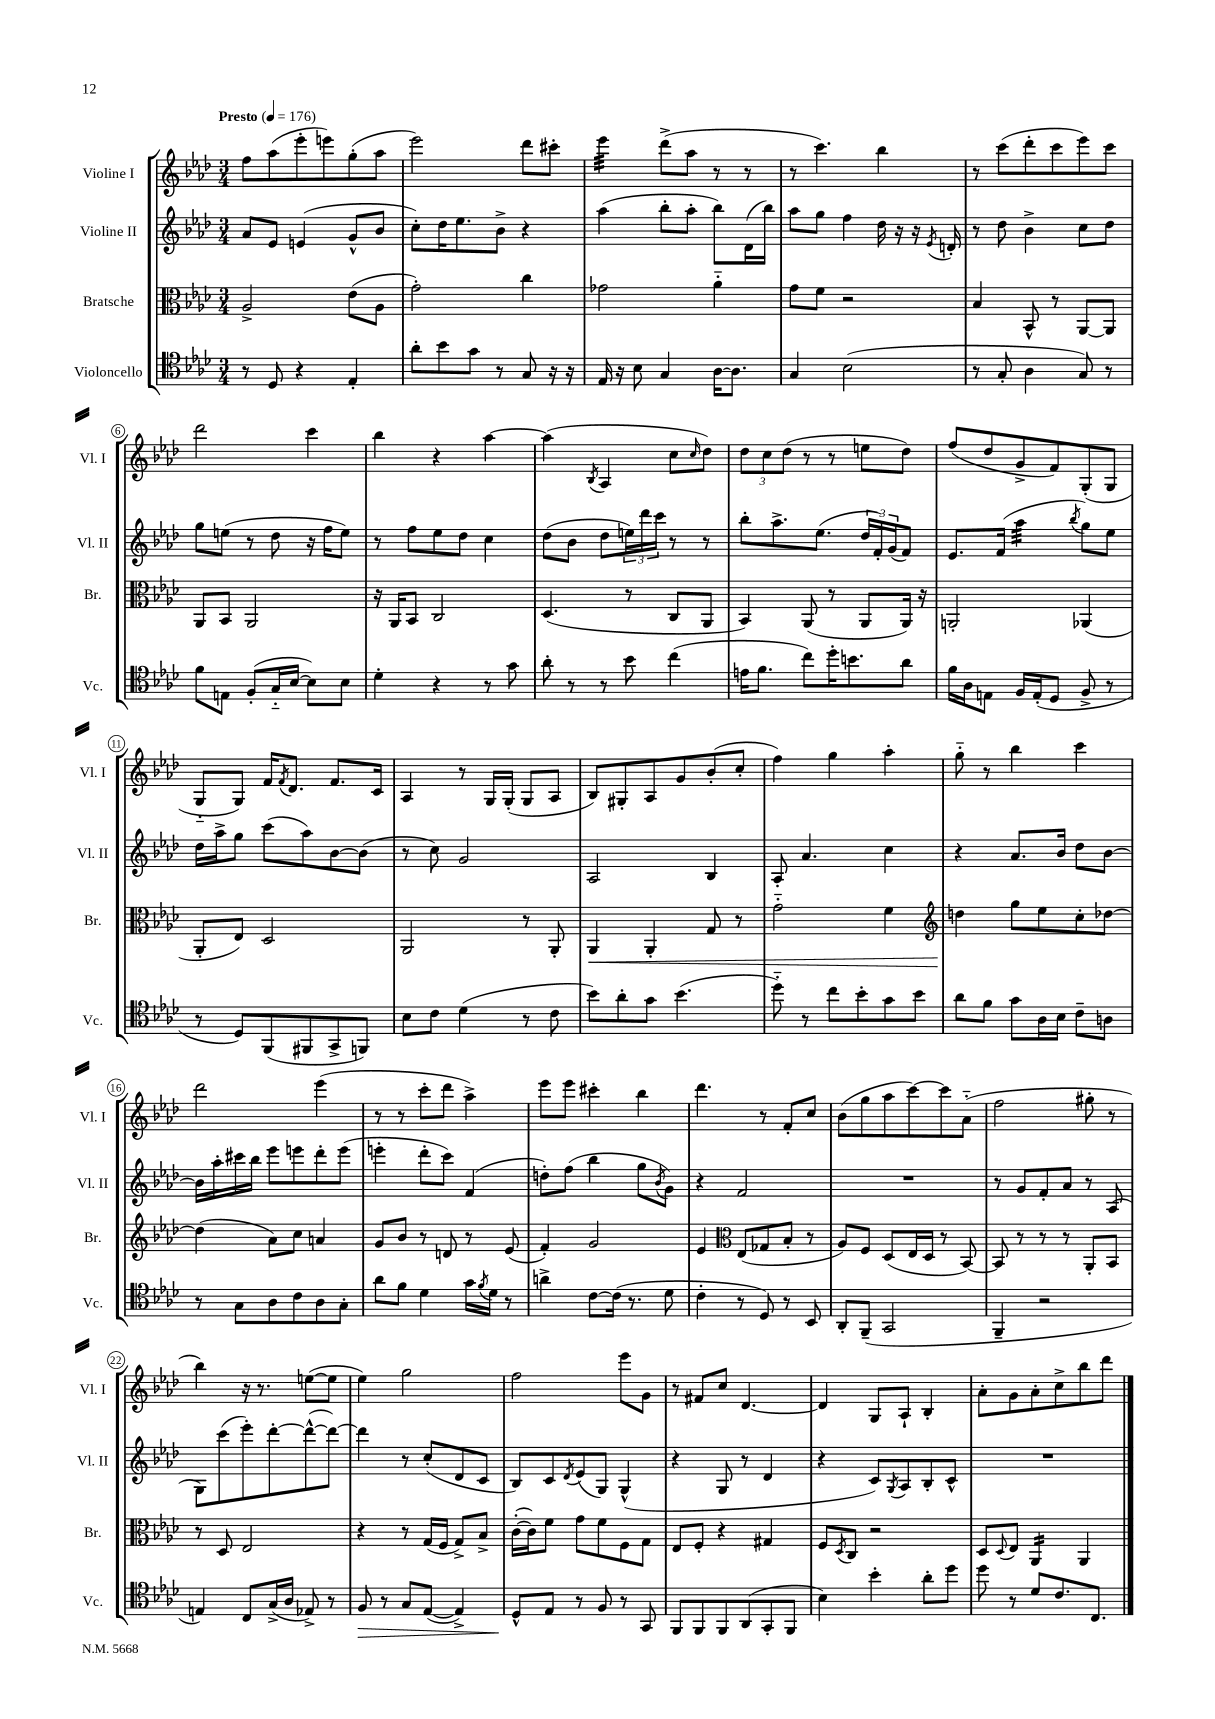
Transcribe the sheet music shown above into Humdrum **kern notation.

**kern	**kern	**kern	**kern
*staff4	*staff3	*staff2	*staff1
*clefC4	*clefC3	*clefG2	*clefG2
*k[b-e-a-d-]	*k[b-e-a-d-]	*k[b-e-a-d-]	*k[b-e-a-d-]
*M3/4	*M3/4	*M3/4	*M3/4
*MM176	*MM176	*MM176	*MM176
8r	2A-^	8a-	8ff
8D-	.	8e-	(8aa-
4r	.	(4e	8eee-'
.	.	.	8eee)
4E-'	(8e-	8g^^	(8gg'
.	8A-	8b-	8aa-
=	=	=	=
8a-'	2g')	8cc')	2eee-)
8b-	.	16dd-	.
.	.	8.ee-	.
8g	.	.	.
8r	.	8b-^	.
8G	4cc	4r	8ddd-
16r	.	.	8ccc#'
16r	.	.	.
=	=	=	=
16E-	2g-	(4aa-	4eee-
16r	.	.	.
8B-	.	.	.
4G	.	8bb-'	(8ddd-^
.	.	8aa-'	8aa-
[16A-	4a-'~	8bb-)	8r
8.A-]	.	.	.
.	.	(16d-	8r
.	.	16bb-)	.
=	=	=	=
4G	8g	8aa-	8r
.	8f	8gg	4.ccc)
(2B-	2r	4ff	.
.	.	16dd-	4bb-
.	.	16r	.
.	.	16r	.
.	.	8qe-	.
.	.	16d'	.
=	=	=	=
8r	4B-	8r	8r
8G'	.	8dd-	(8ccc
4A-	8BB-^^	4b-^	8ddd-'
.	8r	.	8ccc
8G)	[8AA-	8cc	8eee-)
8r	8AA-]	8dd-	8ccc
=	=	=	=
8f	8AA-	8gg	2ddd-
8E	8BB-	(8ee	.
(8F'	2AA-	8r	.
16G'~	.	8dd-	.
[16B-	.	.	.
8B-])	.	16r	4ccc
.	.	16ff	.
8B-	.	8ee)	.
=	=	=	=
4d-'	16r	8r	4bb-
.	16AA-	.	.
.	8BB-	8ff	.
4r	2C	8ee-	4r
.	.	8dd-	.
8r	.	4cc	[4aa-
8g	.	.	.
=	=	=	=
8a-'	(4.D-	(8dd-	(4aa-]
8r	.	8b-	.
.	.	.	8qB-
8r	.	8dd-	4A-
8b-	8r	24ee)	.
.	.	24ddd-	.
.	.	24ccc	.
(4cc	8C	8r	8cc
.	.	.	16qqcc
.	8AA-	8r	8dd-)
=	=	=	=
16e	4BB-)	8bb-'	12dd-
8.f	.	.	.
.	.	.	12cc
.	.	8.aa-^	.
.	.	.	(12dd-
8cc)	(8AA-	.	8r
.	.	(8.ee-	.
16dd-'	8r	.	8r
8.b	.	.	.
.	8AA-	24dd-	8ee
.	.	24f')	.
.	.	(24g	.
8a-	16AA-)	8f)	8dd-)
.	16r	.	.
=	=	=	=
16f	2AA'	8.e-	(8ff
16A-	.	.	.
8E	.	.	8dd-
.	.	(16f	.
16F	.	4aa-	8g^
(16E'	.	.	.
8D-	.	.	8f)
.	.	8qbb-	.
8F^	(4AA-	8gg)	(8G'
8r	.	8ee-	8G
=	=	=	=
8r	8AA-'	16dd-	8G'~
.	.	16aa-^	.
8D-)	8E-)	8gg	8G)
(8FF	2D-	(8ccc	16f
.	.	.	8qf
.	.	.	8.d-
8FF#	.	8aa-)	.
8GG^	.	[8b-	8.f
8FF)	.	(8b-]	.
.	.	.	16c
=	=	=	=
8B-	2AA-	8r	4A-
8c	.	8cc)	.
(4d-	.	2g	8r
.	.	.	16G
.	.	.	(16G'
8r	8r	.	8G
8c	8AA-'	.	8A-
=	=	=	=
8b-)	4AA-	2A-	8B-)
8a-'	.	.	8G#'
8g	4AA-'	.	8A-
(4.b-	.	.	8g
.	8G	4B-	(8b-'
.	8r	.	8cc'
=	=	=	=
8dd-'~)	2g'~	8A-'	4ff)
8r	.	4.a-	.
8cc	.	.	4gg
8b-'	.	.	.
8g	4f	4cc	4aa-'
8b-	.	.	.
=	=	=	=
*	*clefG2	*	*
8a-	4dd	4r	8gg'~
8f	.	.	8r
8g	8gg	8.a-	4bb-
16A-	8ee-	.	.
16B-	.	16b-	.
8c~	8cc'	8dd-	4ccc
8A	[8dd-	[8b-	.
=	=	=	=
8r	(4dd-]	16b-]	2ddd-
.	.	16aa-'	.
8G	.	16ccc#	.
.	.	16bb-	.
8A-	8a-)	8eee-	.
8c	8cc	8eee	.
8A-	4a	8ddd-'	(4eee-
8G'	.	(8eee	.
=	=	=	=
8a-	8g	4eee'	8r
8f	8b-	.	8r
4d-	8r	8ddd-'	8ccc'
.	8d	8ccc)	8ddd-
16g	8r	(4f	4aa-^)
8qf	.	.	.
16d-	.	.	.
8r	(8e-	.	.
=	=	=	=
4a^	4f')	8dd')	8eee-
.	.	(8ff	8eee-
[8c	2g	4bb-	4ccc#'
(16c]	.	.	.
8.r	.	.	.
.	.	8gg	4bb-
.	.	8qb-	.
8d-	.	8g)	.
=	=	=	=
4c'	4e-	4r	4.ddd-
*	*clefC3	*	*
8r	(8E-	2f	.
8D-)	8G-	.	8r
8r	8B-'	.	8f'
8BB-	8r	.	8cc
=	=	=	=
8AA-'	8A-)	2.r	(8b-
(8FF~	8F	.	8gg
2GG	(8D-	.	8aa-
.	16E-	.	[8ccc)
.	16D-	.	.
.	8r	.	8ccc]
.	[8BB-)	.	(8a-'~
=	=	=	=
4FF~	8BB-]	8r	2ff
.	8r	8g	.
2r	8r	8f'	.
.	8r	8a-	.
.	8AA-'	8r	8gg#'
.	8BB-	(8A-	8r
=	=	=	=
4E)	8r	8G)	4bb-)
.	8D-	(8ccc	.
8C	2E-	8eee-')	16r
.	.	.	8.r
(16G^	.	[8ddd-'	.
16A-	.	.	.
8E-^)	.	(8ddd-^^_	([8ee
8r	.	8ddd-_)	8ee]
=	=	=	=
8F	4r	4ddd-]	4ee-)
8r	.	.	.
8G	8r	8r	2gg
([8E-	(16G	(8cc'	.
.	16F	.	.
4E-^])	8G^)	8d-	.
.	8B-^	8c	.
=	=	=	=
8D-^^	([16c'	8B-)	2ff
.	16c])	.	.
8E-	8f	8c	.
.	.	8qd-	.
8r	8g	(8e-	.
8F	8f	8G)	.
8r	8F	(4G^^	8eee-
8GG	8G	.	8g
=	=	=	=
8FF	8E-	4r	8r
8FF	8F'	.	8f#
8FF	4r	8G	8cc
(8AA-	.	8r	[4.d-
8GG'	4G#	4d-	.
8FF	.	.	.
=	=	=	=
4B-)	8F	4r	4d-]
.	8qD-	.	.
.	8C	.	.
4b-'	2r	8c)	8G
.	.	8qG	.
.	.	8A-	8A-`
8a-'	.	8B-'	4B-'
8dd-	.	8c^^	.
=	=	=	=
8dd-	8D-	2.r	8a-'
.	8qqD-	.	.
8r	8E-	.	8g
8d-	4AA-	.	8a-'
8.c	.	.	8cc^
.	4AA-	.	8bb-
8.C	.	.	.
.	.	.	8ddd-
==	==	==	==
*-	*-	*-	*-
